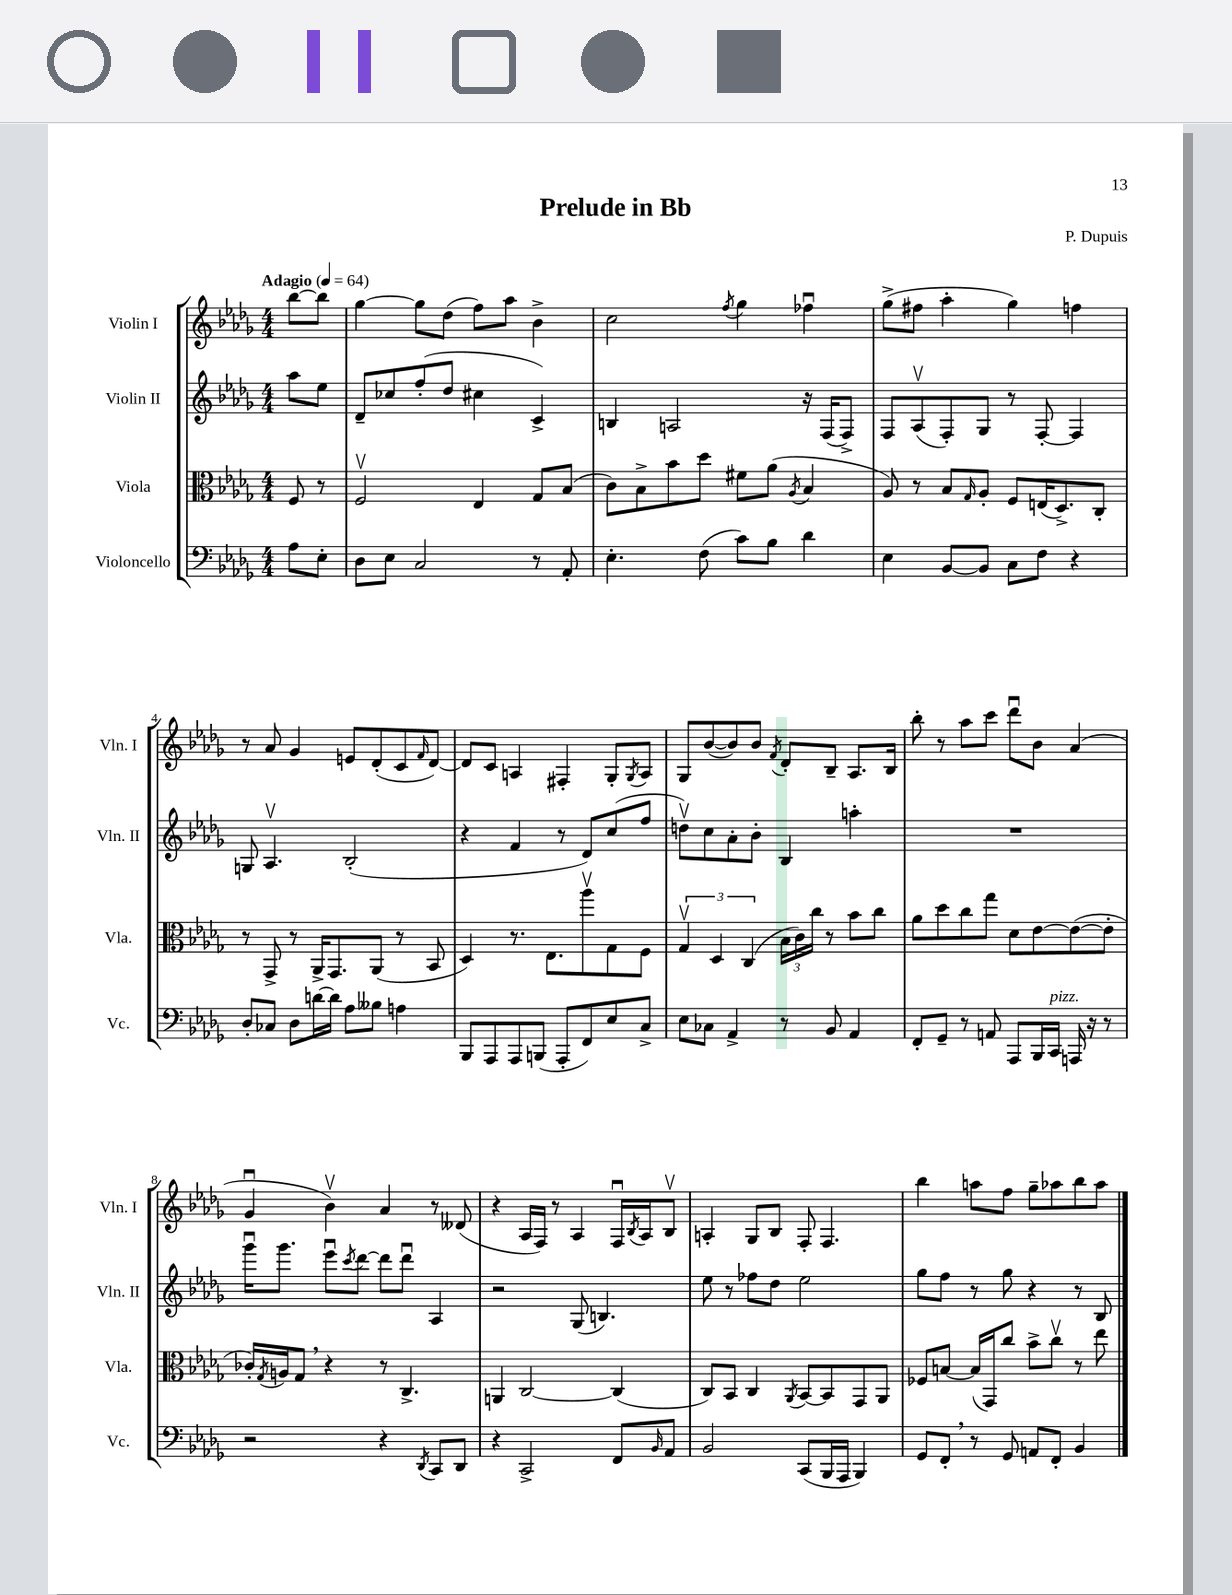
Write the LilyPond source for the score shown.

\header { title = "Prelude in Bb" composer = "P. Dupuis" }
<<
\new StaffGroup <<
\new Staff = "s0" \with { instrumentName = "Violin I" shortInstrumentName = "Vln. I" } {
    \clef treble \key des \major \numericTimeSignature \time 4/4 \partial 4 \tempo "Adagio" 4 = 64
    bes''8~ bes''8 |
    ges''4~ ges''8 des''8( f''8) aes''8 bes'4-> |
    c''2 \acciaccatura { f''8 } ges''4 fes''4\downbow |
    ges''8->( fis''8 aes''4-. ges''4) f''4 |
    r8 aes'8 ges'4 e'8 des'8-.( c'8 \grace { f'16 } des'8~) |
    des'8 c'8 a4 fis4-. ges8-. \acciaccatura { ges8 } a8 |
    ges8 bes'8~( bes'8) bes'8 \acciaccatura { f'8 } des'8-. bes8-- aes8. bes16 |
    bes''8-. r8 aes''8 c'''8 des'''8\downbow bes'8 aes'4( |
    ges'4\downbow bes'4\upbow) aes'4 r8 deses'8( |
    r4 aes16 f16) r8 aes4 f16\downbow \acciaccatura { bes8 } aes16 bes8\upbow |
    a4-. ges8 bes8 f8-. f4. |
    bes''4 a''8 f''8 ges''8-- aes''8 bes''8 aes''8 \bar "|." |
}
\new Staff = "s1" \with { instrumentName = "Violin II" shortInstrumentName = "Vln. II" } {
    \clef treble \key des \major \numericTimeSignature \time 4/4 \partial 4
    aes''8 ees''8 |
    des'8-- ces''8 f''8-.( des''8 cis''4 c'4->) |
    b4 a2 r16 f16( f8->) |
    f8 aes8\upbow( f8-.) ges8 r8 f8~-. f4 |
    g8 aes4.\upbow bes2-.( |
    r4 f'4 r8 des'8) c''8( f''8 |
    d''8\upbow) c''8 aes'8-. bes'8-. bes4 a''4-. |
    R1 |
    ges'''16\downbow ges'''8. ees'''8\downbow \acciaccatura { c'''8 } des'''8~ des'''8 des'''8\downbow aes4 |
    r2 ges8( b4.) |
    ees''8 r8 fes''8 des''8 ees''2 |
    ges''8 f''8 r8 ges''8 r4 r8 bes8 \bar "|." |
}
\new Staff = "s2" \with { instrumentName = "Viola" shortInstrumentName = "Vla." } {
    \clef alto \key des \major \numericTimeSignature \time 4/4 \partial 4
    f8 r8 |
    f2\upbow ees4 ges8 bes8( |
    c'8) bes8-> bes'8 des''8 fis'8 aes'8( \acciaccatura { aes8 } bes4 |
    aes8) r8 bes8 \grace { ges16 } aes8-. f8 e16( des8.->) c8-. |
    r8 ges,8-> r8 aes,16-> ges,8. aes,8( r8 bes,8 |
    des4) r8. ees8. aes''8\upbow ges8 f8 |
    \tuplet 3/2 { ges4\upbow des4 c4( } \tuplet 3/2 { bes16 c'16) c''16 } r8 bes'8 c''8 |
    aes'8 des''8 c''8 ges''8 des'8 ees'8~ ees'8~( ees'8-. |
    ces'16-.) \acciaccatura { ges8 } a16 ges8 \breathe r4 r8 c4.-> |
    a,4 c2~ c4( |
    c8) bes,8 c4 \acciaccatura { aes,8 } bes,8~ bes,8 ges,8 aes,8 |
    fes8 b8~ b16( ges,16) c''8 bes'8-> c''8\upbow r8 ees''8 \bar "|." |
}
\new Staff = "s3" \with { instrumentName = "Violoncello" shortInstrumentName = "Vc." } {
    \clef bass \key des \major \numericTimeSignature \time 4/4 \partial 4
    aes8 ees8-. |
    des8 ees8 c2 r8 aes,8-. |
    ees4.-. f8( c'8) bes8 des'4 |
    ees4 bes,8~ bes,8 c8 f8 r4 |
    des8-. ces8 des8 d'16~ d'16 aes8 beses8 a4 |
    bes,,8 aes,,8 aes,,8 b,,8( aes,,8-. f,8) ees8 c8-> |
    ees8 ces8 aes,4-> r8 bes,8 aes,4 |
    f,8-. ges,8-- r8 a,8 aes,,8 bes,,16 c,16^\markup { \italic "pizz." } a,,16 r16 r8 |
    r2 r4 \acciaccatura { des,8 } c,8 des,8 |
    r4 c,2-> f,8 \grace { bes,16 } aes,8 |
    bes,2 c,8( bes,,16 aes,,16 bes,,4) |
    ges,8 f,8-. \breathe r8 ges,8 a,8 f,8-. bes,4 \bar "|." |
}
>>
>>
